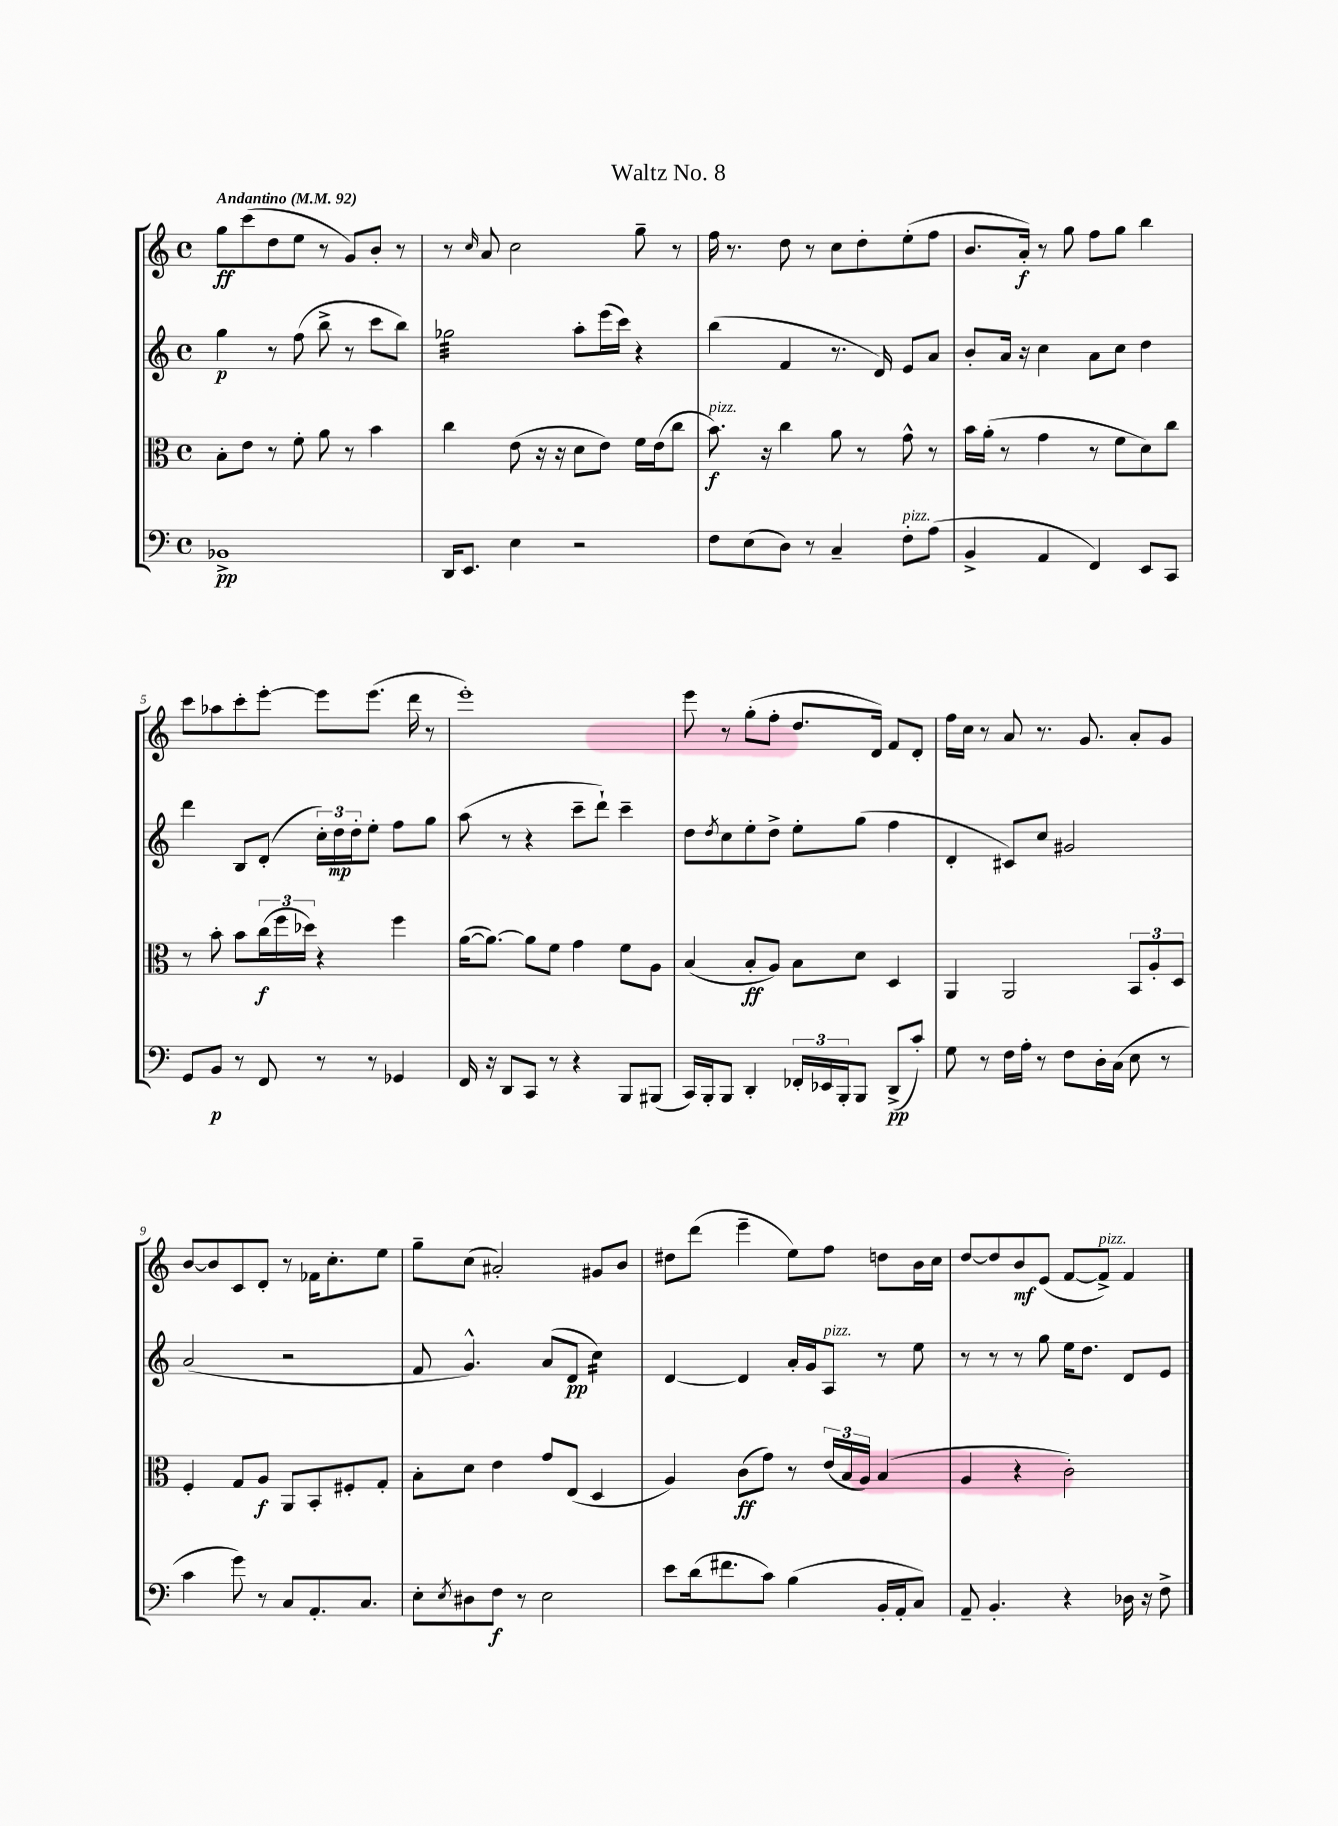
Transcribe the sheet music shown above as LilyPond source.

\header { title = "Waltz No. 8" }
<<
\new StaffGroup <<
\new Staff = "s0" {
    \clef treble \key c \major \defaultTimeSignature \time 4/4 \tempo "Andantino" 4 = 92
    g''8\ff c'''8( d''8 e''8 r8 g'8) b'8-. r8 |
    r8 \grace { c''16 } a'8 c''2 g''8-- r8 |
    f''16 r8. d''8 r8 c''8 d''8-. e''8-.( f''8 |
    b'8. a'16-.\f) r8 g''8 f''8 g''8 b''4 |
    c'''8 aes''8 c'''8-. e'''8~-. e'''8 e'''8.( d'''16 r8 |
    e'''1-.) |
    e'''8 r8 g''8-.( f''8-. d''8. d'16) f'8 d'8-. |
    f''16 c''16 r8 a'8 r8. g'8. a'8-. g'8 |
    b'8~ b'8 c'8 d'8-. r8 fes'16 c''8.-. e''8 |
    g''8-- c''8( ais'2-.) gis'8 b'8 |
    dis''8 d'''8( e'''4-- e''8) f''8 d''8 b'16 c''16 |
    d''8~ d''8 b'8\mf e'8( f'8~ f'8->^\markup { \italic "pizz." }) f'4 \bar "|." |
}
\new Staff = "s1" {
    \clef treble \key c \major \defaultTimeSignature \time 4/4
    g''4\p r8 f''8( b''8-> r8 c'''8 b''8) |
    ges''2:32 a''8-. e'''16( c'''16) r4 |
    b''4( f'4 r8. d'16) e'8 a'8 |
    b'8-. a'16 r16 c''4 a'8 c''8 d''4 |
    d'''4 b8 d'8-.( \tuplet 3/2 { c''16-.) d''16\mp d''16-. } e''8-. f''8 g''8 |
    a''8( r8 r4 c'''8-- d'''8-!) c'''4-- |
    d''8 \acciaccatura { d''8 } c''8 e''8-. d''8-> e''8-. g''8( f''4 |
    d'4-. cis'8) c''8 gis'2 |
    a'2( r2 |
    f'8 g'4.-^) a'8( d'8\pp c''4:16) |
    d'4~ d'4 a'16-. g'16 a8^\markup { \italic "pizz." } r8 e''8 |
    r8 r8 r8 g''8 e''16 d''8. d'8 e'8 \bar "|." |
}
\new Staff = "s2" {
    \clef alto \key c \major \defaultTimeSignature \time 4/4
    b8-. e'8 r8 f'8-. a'8 r8 b'4 |
    c''4 e'8( r16 r16 d'8 e'8) f'16 e'16( c''8 |
    b'8.\f^\markup { \italic "pizz." }) r16 c''4 a'8 r8 g'8-^ r8 |
    b'16 a'16-.( r8 g'4 r8 f'8 d'8) c''8 |
    r8 b'8-. b'8 \tuplet 3/2 { c''16\f( f''16 des''16) } r4 f''4 |
    a'16~( a'8.~) a'8 f'8 g'4 f'8 a8 |
    b4( b8-.\ff a8) b8 d'8 d4 |
    a,4 a,2 \tuplet 3/2 { b,8 a8-. d8 } |
    f4-. g8 a8\f a,8 b,8-. fis8-. g8-. |
    b8-. d'8 e'4 g'8 e8( d4 |
    a4) c'8\ff( g'8) r8 \tuplet 3/2 { e'16( b16 a16) } b4( |
    a4 r4 c'2-.) \bar "|." |
}
\new Staff = "s3" {
    \clef bass \key c \major \defaultTimeSignature \time 4/4
    bes,1->\pp |
    d,16 e,8. e4 r2 |
    f8 e8( d8) r8 c4-- f8-.^\markup { \italic "pizz." } a8( |
    b,4-> a,4 f,4) e,8 c,8 |
    g,8 b,8\p r8 f,8 r8 r8 ges,4 |
    f,16 r16 d,8 c,8 r8 r4 b,,8 bis,,8( |
    c,16) b,,16-. b,,8 d,4-. \tuplet 3/2 { fes,16-. ees,16 b,,16-. } b,,8 d,8->\pp( c'8-.) |
    g8 r8 f16 a16-. r8 f8 d16-. c16( e8 r8 |
    c'4 g'8) r8 c8 a,8.-. c8. |
    e8-. \acciaccatura { e8 } dis8 f8\f r8 e2 |
    e'8 d'16( fis'8. c'8) b4( b,16-. a,16-. c8) |
    a,8-- b,4.-. r4 des16 r16 f8-> \bar "|." |
}
>>
>>
